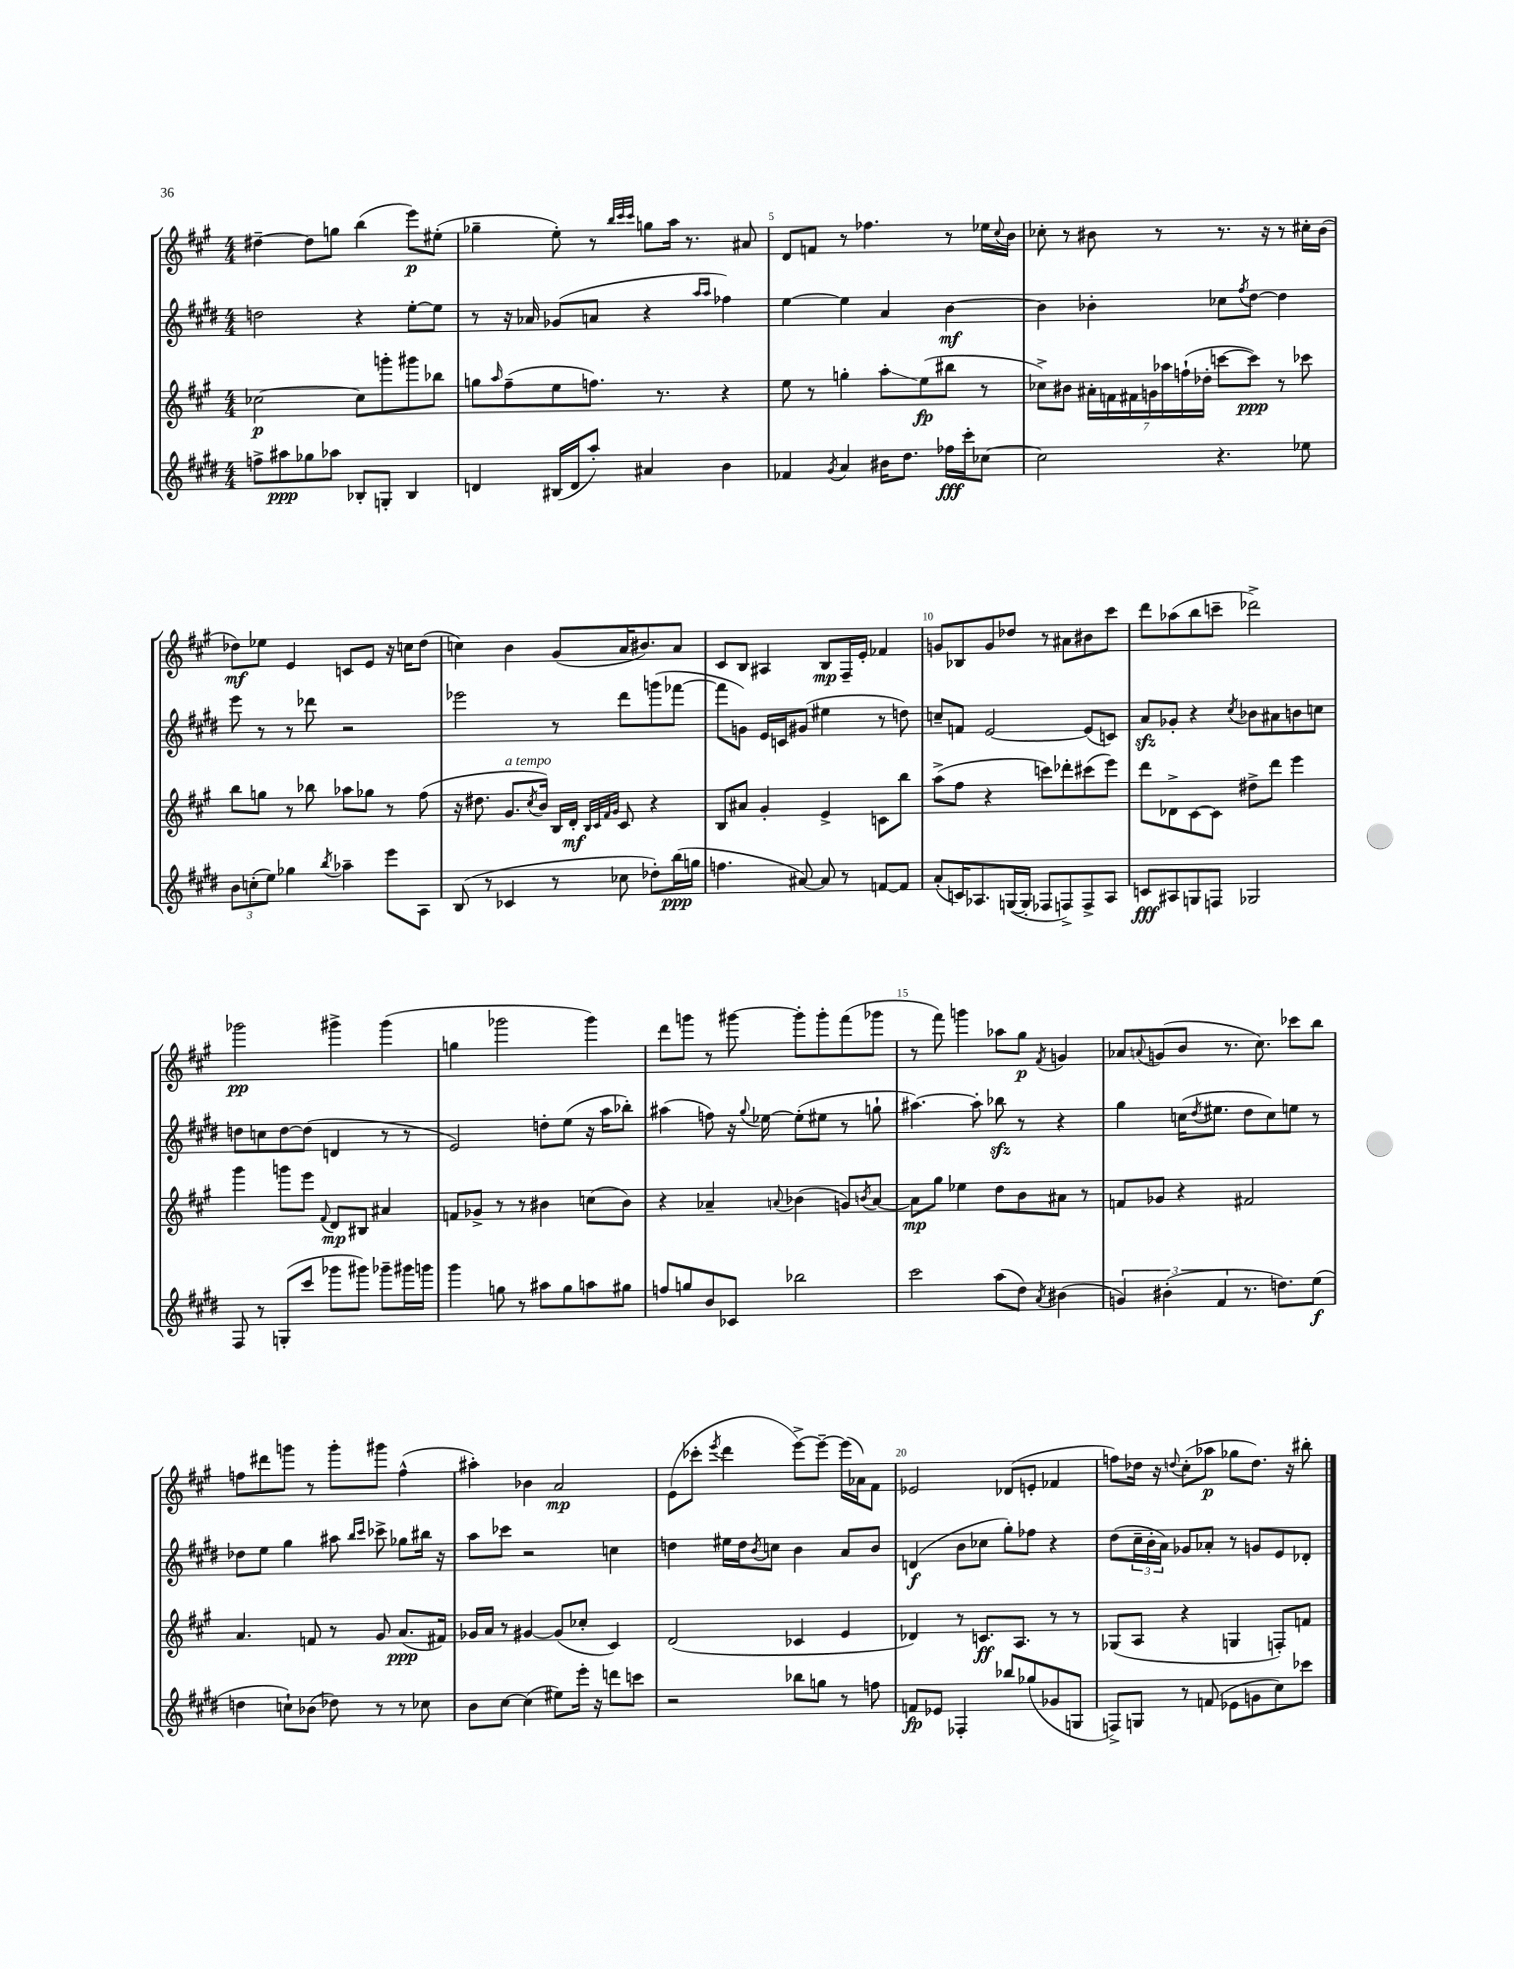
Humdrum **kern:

**kern	**kern	**kern	**kern
*staff4	*staff3	*staff2	*staff1
*clefG2	*clefG2	*clefG2	*clefG2
*k[f#c#g#d#]	*k[f#c#g#]	*k[f#c#g#d#]	*k[f#c#g#]
*M4/4	*M4/4	*M4/4	*M4/4
8ff^	[2cc-	2dd	[4dd#~
8aa#	.	.	.
8gg-	.	.	8dd#]
8aa-	.	.	8gg
8B-'	8cc-]	4r	(4bb
8G'	8ggg'	.	.
4B-	8ggg#	[8ee'	8eee)
.	8bb-	8ee]	(8ee#'
=	=	=	=
4d	8gg	8r	4gg-~
.	16qqaa	.	.
.	(8ff#~	16r	.
.	.	16a-	.
(16B#	8ee	(8g-	8ee')
16d	.	.	.
8aa')	8.ff)	8a	8r
.	.	.	32qqbb
.	.	.	32qqccc#
.	.	.	32qqccc#
4a#	.	4r	8gg
.	8.r	.	.
.	.	.	16aa
.	.	.	8.r
.	.	16qqaa	.
.	.	16qqaa	.
4b	4r	4ff-)	.
.	.	.	8a#
=	=	=	=
4f-	8ee	[4ee	8d
.	8r	.	8f
8qg#	.	.	.
4a	4gg'	4ee]	8r
.	.	.	4.ff-
16b#	8aa'	4a	.
8.dd#	.	.	.
.	(8ee	.	.
16ff-	8bb#	[4b	8r
16ccc#'	.	.	.
[8cc-	8r	.	16ee-
.	.	.	8qqcc#
.	.	.	16b
=	=	=	=
2cc-]	8cc-^)	4b]	8cc-'
.	8b#	.	8r
.	28a#'	4b-'	8b#
.	28f	.	.
.	28f#	.	.
.	28g	.	.
.	.	.	8r
.	28aa-	.	.
.	(28ff`	.	.
.	28dd-'	.	.
4.r	[8ccc	8cc-	8.r
.	.	8qff#	.
.	8ccc])	[8dd#	.
.	.	.	16r
.	8r	4dd#]	8r
8ee-	8ccc-	.	16cc#'
.	.	.	(16b#
=	=	=	=
12b	8bb	8eee	8dd-)
(12cc'	.	.	.
.	8gg	8r	8ee-
12ee)	.	.	.
4gg-	8r	8r	4e
.	8bb-	8ddd-	.
8qbb	.	.	.
4aa-~	8aa-	2r	8c
.	8gg-	.	8e
8eee	8r	.	16r
.	.	.	16cc
8A	(8ff#	.	(8dd-
=	=	=	=
(8B	16r	2eee-	4cc)
.	8.dd#	.	.
8r	.	.	.
4c-	8.g#	.	4b
.	8qcc#	.	.
.	16b)	.	.
8r	16B	8r	(8g#
.	16d'	.	.
.	32qqB	.	.
.	32qqc#	.	.
.	32qqf#	.	.
.	32qqg#	.	.
8cc-	8c#	8ddd#	16a
.	.	.	8.b#)
8dd-')	4r	(8ggg	.
(16bb	.	[8fff-	8a
16gg	.	.	.
=	=	=	=
4.ff	8B	8fff-]	8c#
.	8a#	8g)	8B
.	4g#'	16e	4A#
.	.	16c	.
[8a#)	.	(8g#	.
8a#]	4e^	4ee#	8B
8r	.	.	16F#~
.	.	.	16e'
[8f	8c	8r	4f-
8f]	8bb	8dd)	.
=	=	=	=
(8a'	(8aa^	8cc~	8g
16c)	8ff#	8f	8B-
8.A-	.	.	.
.	4r	[2e	8g
([16G	.	.	8dd-
16G']	.	.	.
8F-	8ccc)	.	8r
8F^)	8ddd-'	.	8a#
8F^	(8ccc#	(8e]	8b#
8A-	8eee)	8c)	8ccc#
=	=	=	=
8c	8ddd	8a	8ddd
8A#	8d-^	8g-'	(8aa-
8G	[8c#	4r	8bb
8F	8c#]	.	8ccc~
.	.	8qcc#	.
2G-	8dd#^	8b-	2ddd-^)
.	8ddd	8a#	.
.	4eee	8b	.
.	.	8cc	.
=	=	=	=
8F#	4ggg#	8dd	2ggg-
8r	.	8cc	.
(8G'	8ggg	[8dd	.
8ccc#	8eee	(8dd]	.
.	8qqf#	.	.
8ggg-	8d	4d	4ggg#^
8ggg#)	8B#	.	.
8ggg-~	4a#	8r	(4ggg#
16ggg#	.	8r	.
16ggg	.	.	.
=	=	=	=
4ggg#	8f	2e)	4gg
.	8g-^	.	.
8gg	8r	.	2ggg-
8r	8r	.	.
8aa#	4b#	8dd'	.
8gg	.	(8ee	.
8aa	(8cc	16r	4ggg-)
.	.	16aa	.
8gg#	8b#)	8bb-')	.
=	=	=	=
8ff	4r	(4aa#	8ddd
8gg	.	.	8ggg
8b	4a-~	8ff)	8r
8c-	.	16r	[8ggg#
.	.	8qqgg#	.
.	.	[16ee-	.
.	8qqa	.	.
2bb-	(4b-	(8ee-']	8ggg#']
.	.	8ee#	8ggg#'
.	8g)	8r	(8fff#
.	8qb	.	.
.	[8a	8gg`	8ggg-
=	=	=	=
2ccc#	8a]	[4.aa#)	8r
.	8gg#	.	8fff#)
.	4ee-	.	4ggg
.	.	8aa#']	.
(8aa	8dd	8bb-	8aa-
8dd#)	8b	8r	8gg#
8qa	.	.	8qf#
(4b#	8a#	4r	4g
.	8r	.	.
=	=	=	=
6g)	8f	4gg#	8a-
.	.	.	8qqa
.	8g-	.	(8g
(6b#'	.	.	.
.	4r	(16cc	8b
.	.	8qdd#	.
.	.	8.ee#	.
6f#	.	.	.
.	.	.	8.r
8.r	2f#	8dd#	.
.	.	.	8.cc#)
.	.	8cc)	.
8.dd)	.	.	.
.	.	8ee	8ccc-
(8ee	.	8r	8bb
=	=	=	=
4dd	4.a	8dd-	8ff
.	.	8ee	8ddd#
8cc`)	.	4gg#	8ggg
(8b-	8f	.	8r
8dd-)	8r	8aa#	8ggg'
.	.	16qqbb	.
.	.	16qqccc#	.
8r	8g#	8ccc-^	8ggg#
8r	(8.a	8gg-	(4ff^^
8cc-	.	16bb#	.
.	16f#)	16r	.
=	=	=	=
8b	16g-	8aa	4aa#')
.	16a	.	.
[8cc#	8r	8ccc-	.
(4cc#]	[4g#	2r	4b-
8ee#)	(8g#]	.	2a
16eee'	8cc-'	.	.
16r	.	.	.
8ddd	4c#)	4cc	.
8ccc	.	.	.
=	=	=	=
2r	(2d	4dd	(8e
.	.	.	8ccc-'
.	.	.	8qeee
.	.	16ee#	4ddd
.	.	16dd	.
.	.	8qb	.
.	.	8cc	.
8bb-	4c-	4b	[8eee^)
8gg	.	.	8eee~_
8r	4e	8a	(16eee]
.	.	.	16a-)
8ff	.	8b	8f#
=	=	=	=
8f	4d-)	(4d	2e-
8e-	.	.	.
4F-'	8r	8b	.
.	8.c	8cc-	.
8bb-	.	8gg#')	(8d-
.	8.A	.	.
(8gg-	.	8ff-	8e'
8g-	8r	4r	4f-
8G	8r	.	.
=	=	=	=
8F^)	(8G-	(8dd#	8ff)
8G	8A	24cc#~	16dd-
.	.	24b'	.
.	.	.	16r
.	.	24a)	.
.	.	.	8qqdd
8r	4r	8g-	(8cc#'
(8f	.	8a-'	8aa-
8e-	4G	8r	8gg-
8g	.	8g	8.dd)
8cc#)	8F')	8e	.
.	.	.	16r
8ccc-	8f	8d-'	8bb#'
==	==	==	==
*-	*-	*-	*-
